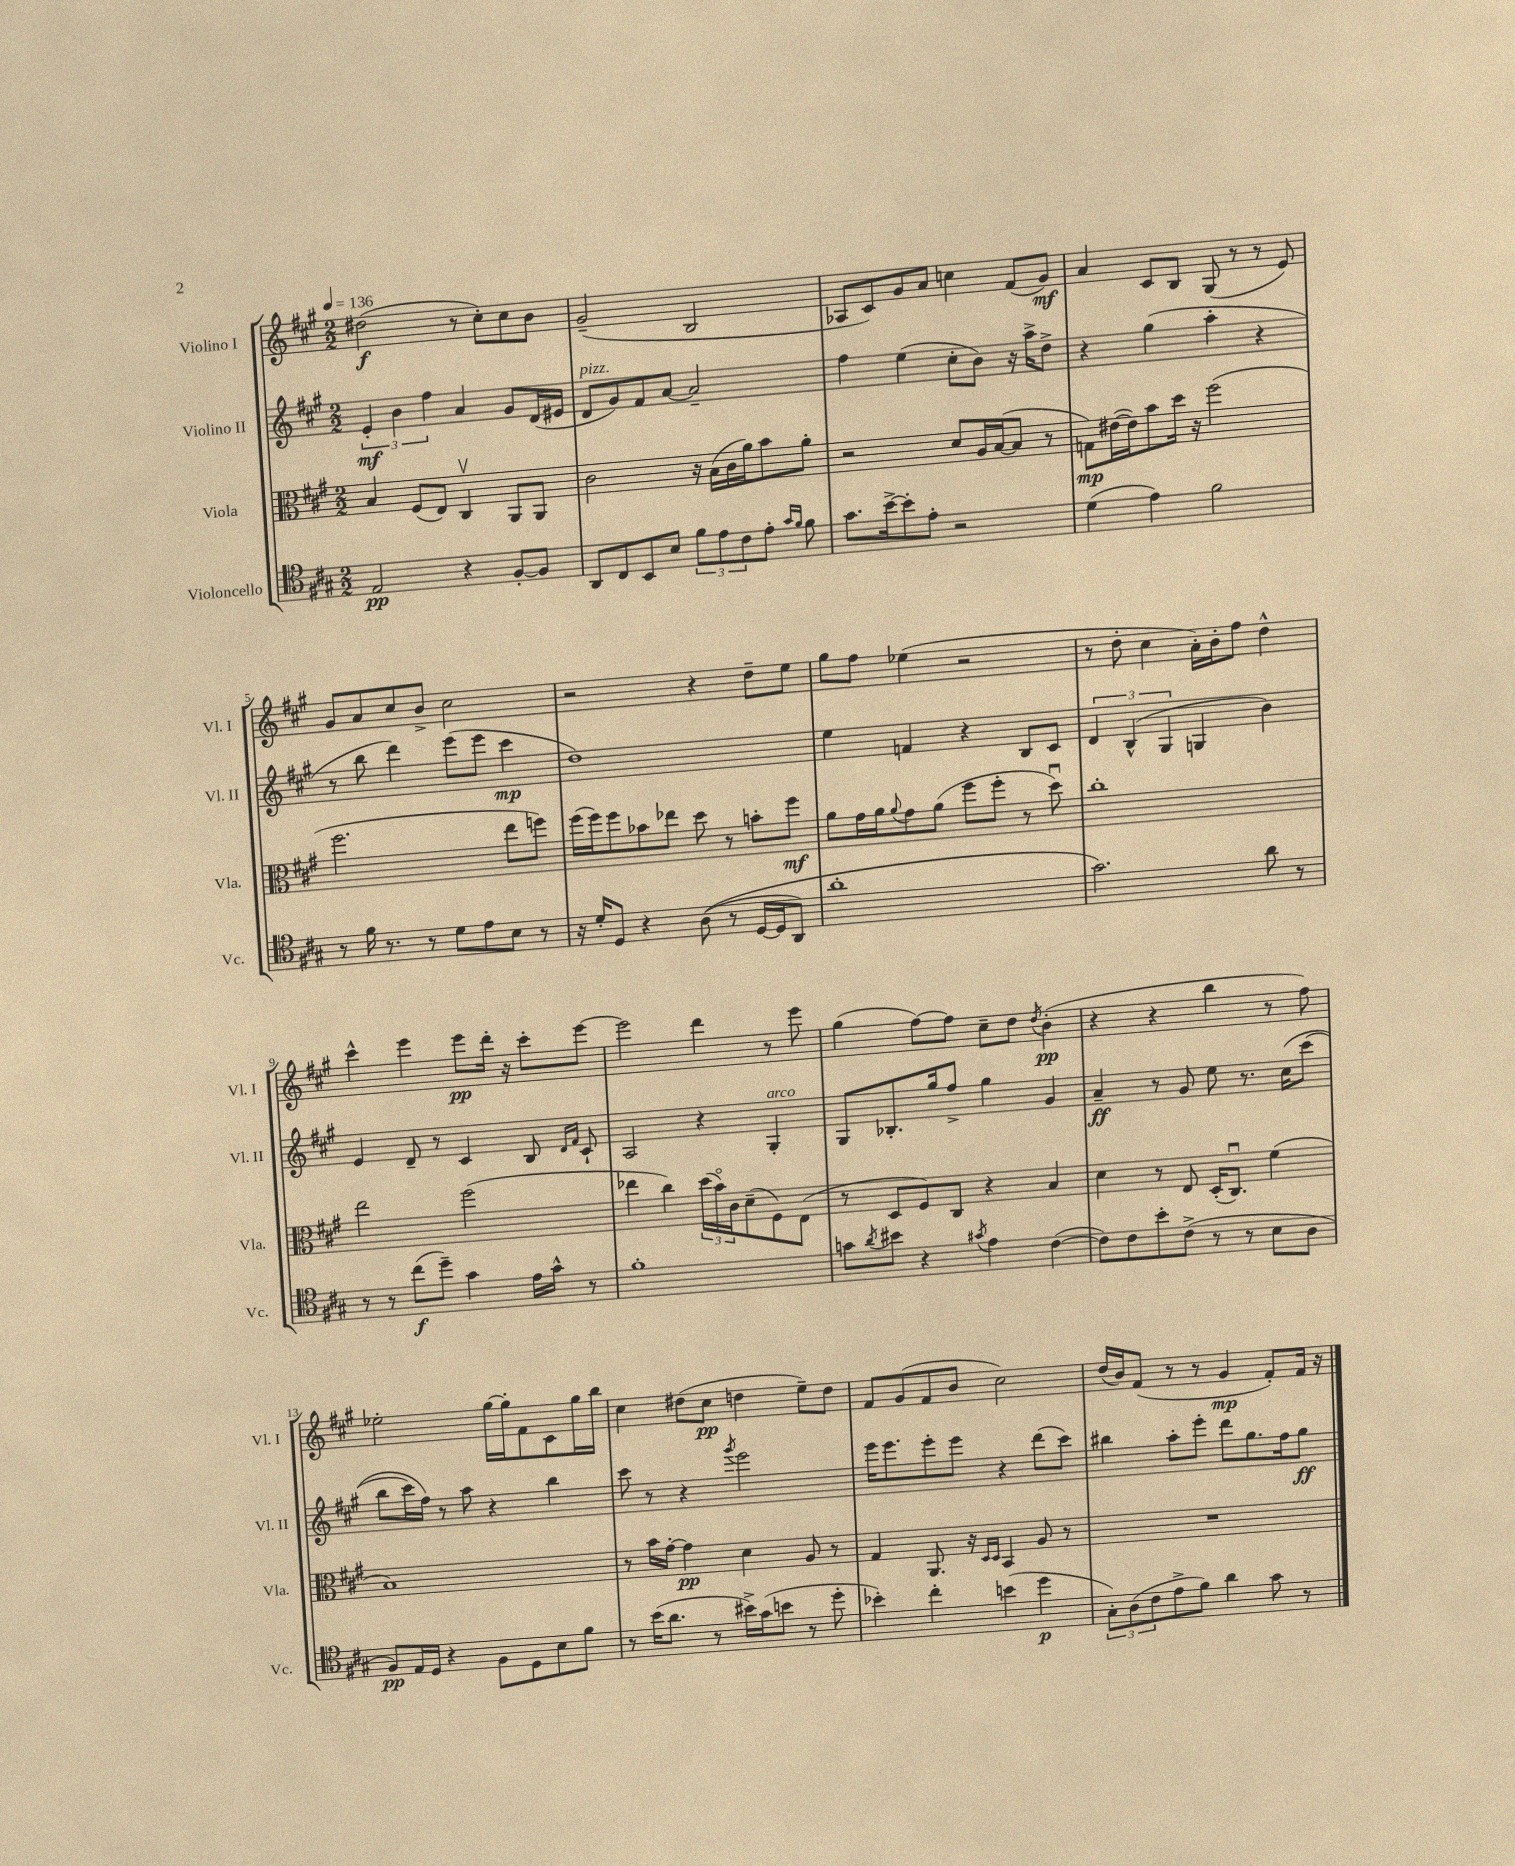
<<
\new StaffGroup <<
\new Staff = "s0" \with { instrumentName = "Violino I" shortInstrumentName = "Vl. I" } {
    \clef treble \key a \major \numericTimeSignature \time 2/2 \tempo 4 = 136
    dis''2\f( r8 cis''8-.) cis''8 b'8 |
    gis'2--( b2 |
    aes8 cis'8) gis'8 a'8 c''4 fis'8( gis'8\mf) |
    a'4 cis'8 b8 gis8( r8 r8 e'8) |
    gis'8 a'8 cis''8 b'8-> cis''2 |
    r2 r4 d''8-- e''8 |
    gis''8 fis''8 ees''4( r2 |
    r8 d''8-. cis''4 a'16-.) b'16-. fis''8 d''4-^ |
    cis'''4-^ e'''4 e'''8\pp d'''16-. r16 cis'''8-. e'''8~ |
    e'''2 d'''4 r8 e'''8 |
    gis''4( fis''8~) fis''8 cis''8-- d''8 \acciaccatura { d''8 } b'4-.\pp( |
    r4 r4 b''4 r8 fis''8) |
    ees''2-. gis''16~ gis''16-. fis'8 cis'8 gis''16 b''16 |
    cis''4 dis''8( cis''8\pp d''4 e''8--) d''8 |
    fis'8 gis'8( fis'8 b'8 cis''2) |
    d''16( b'16) fis'8( r8 r8 gis'4\mp fis'8-.) fis'16 r16 \bar "|." |
}
\new Staff = "s1" \with { instrumentName = "Violino II" shortInstrumentName = "Vl. II" } {
    \clef treble \key a \major \numericTimeSignature \time 2/2
    \tuplet 3/2 { e'4-.\mf b'4 fis''4 } a'4 gis'8 d'16( eis'16 |
    d'8^\markup { \italic "pizz." } gis'8) fis'8 a'8~ a'2-- |
    fis''4 e''4( cis''8-. b'8) r16 a''16-> d''8-> |
    r4 gis''4( a''4-. r4 |
    r8 b''8 d'''4) e'''8( e'''8 cis'''4\mp |
    d''1) |
    e''4 f'4 r4 b8 cis'8 |
    \tuplet 3/2 { d'4 b4-^( gis4 } g4 b'4) |
    e'4 d'8-- r8 cis'4 b8 \grace { d'16 fis'16 } cis'8-! |
    a2 r4 gis4-.^\markup { \italic "arco" } |
    gis8 bes8.-. gis''16 fis''8-> gis''4 gis'4 |
    a'4--\ff r8 gis'8 e''8 r8. cis''16\( cis'''8( |
    b''8 cis'''16) fis''16\) r8 a''8 r4 b''4 |
    cis'''8 r8 r4 \acciaccatura { gis'''8 } e'''2 |
    e'''16 e'''8. e'''8-. e'''8 r4 d'''8( cis'''8) |
    bis''4 a''8-. e'''8-. d'''8 gis''8. fis''16 gis''8\ff \bar "|." |
}
\new Staff = "s2" \with { instrumentName = "Viola" shortInstrumentName = "Vla." } {
    \clef alto \key a \major \numericTimeSignature \time 2/2
    b4 fis8( e8) cis4\upbow a,8 a,8 |
    cis'2 r16 b16( cis'16 a'16) b'8 a'8-. |
    r2 d'8 a16 b16~( b8 r8 |
    g8\mp) eis'16~( eis'16) b'8 d''16 r16 fis''2( |
    fis''2. e''8 f''8) |
    fis''16( fis''16) fis''8 bes'8 ees''8 d''8 r8 b'8-. fis''8\mf |
    a'8 gis'16 a'16 \appoggiatura { a'8 } gis'8 a'8( fis''8 fis''8-. r8 d''8\downbow) |
    cis''1-. |
    e''2 fis''2( |
    ees''4 cis''4) \tuplet 3/2 { d''16( b'16\flageolet) cis'16 } d'8--( fis8) e8( |
    r8 d8 fis8) cis8 r4 b4 |
    d'4 r8 e8 d16-.( cis8.\downbow) fis'4( |
    b1) |
    r8 b'16 gis'16~-. gis'4\pp d'4 a8 r8 |
    gis4 a,8. r16 \grace { d16 d16 } b,4 a8 r8 |
    R1 \bar "|." |
}
\new Staff = "s3" \with { instrumentName = "Violoncello" shortInstrumentName = "Vc." } {
    \clef tenor \key a \major \numericTimeSignature \time 2/2
    e2\pp r4 fis8~-. fis8 |
    a,8 cis8 b,8 b8 \tuplet 3/2 { fis'8 e'8 cis'8 } e'8-. \grace { gis'16 fis'16 } fis'8 |
    gis'8. b'16~-> b'8-. e'8-. r2 |
    d'4( e'4) fis'2 |
    r8 fis'16 r8. r8 d'8 e'8 b8 r8 |
    r16 d'16-. d8 r4 a8(\( r8 d16~ d16 a,8) |
    a'1-. |
    gis'2.\) a'8 r8 |
    r8 r8 cis''8\f( d''8--) gis'4 e'16 gis'16-^ r8 |
    fis'1-. |
    g'8 \acciaccatura { a'8 } bis'8 r4 \acciaccatura { gis'8 } e'4 cis'4~( |
    cis'8) cis'8 b'8-. cis'8->( r8 r8 b8 a8 |
    fis8\pp) e16 d16 r4 fis8 d8 b8 fis'8 |
    r8 b'16( a'8. r8 bis'16->) gis'16( b'8 r8 d''8-. |
    bes'4-.) cis''4-. b'4( d''4\p |
    \tuplet 3/2 { gis8-.) a8( cis'8 } e'8-> fis'8) a'4 gis'8 r8 \bar "|." |
}
>>
>>
